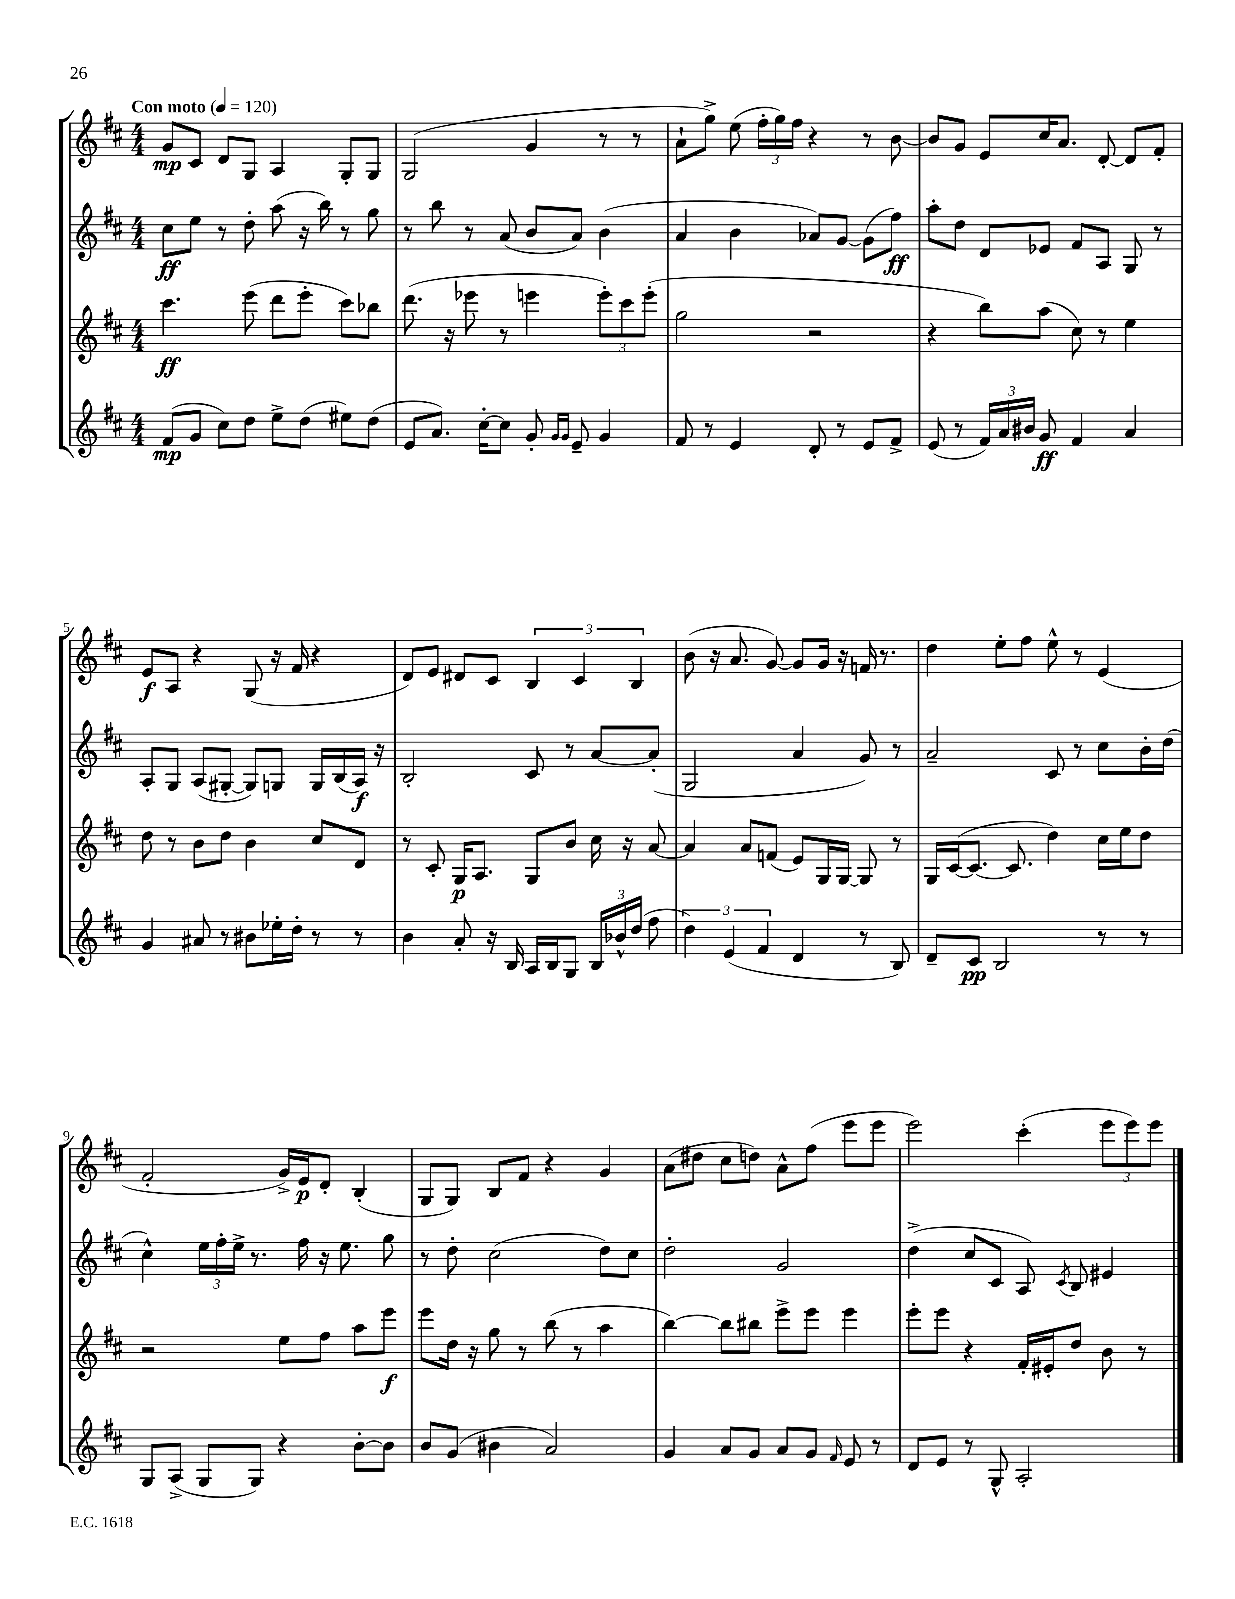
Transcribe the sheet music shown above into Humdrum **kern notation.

**kern	**kern	**kern	**kern
*staff4	*staff3	*staff2	*staff1
*clefG2	*clefG2	*clefG2	*clefG2
*k[f#c#]	*k[f#c#]	*k[f#c#]	*k[f#c#]
*M4/4	*M4/4	*M4/4	*M4/4
*MM120	*MM120	*MM120	*MM120
(8f#/L	4.ccc#\	8cc#\L	8g/L
8g/J	.	8ee\J	8c#/J
8cc#\L)	.	8r	8d/L
8dd\J	(8eee\	8dd'\	8G/J
8ee^\L	8ddd\L	(8aa\	4A/
(8dd\J	8eee'\J	16r	.
.	.	16bb\)	.
8ee#\L)	8ccc#\L)	8r	8G'/L
(8dd\J	8bb-\J	8gg\	8G/J
=	=	=	=
8e/L	(8.ddd\	8r	(2G/
8.a/J)	.	8bb\	.
.	16r	.	.
.	8eee-\	8r	.
[16cc#'\LK	.	.	.
8cc#\]J	8r	(8a/	.
8g'/	4eee\	8b/L	4g/
16qqg/LL	.	.	.
16qqg/JJ	.	.	.
8e~/	.	8a/J)	.
4g/	12eee'\L)	(4b\	8r
.	12ccc#\	.	.
.	.	.	8r
.	(12eee'\J	.	.
=	=	=	=
8f#/	2gg\	4a/	8a`\L
8r	.	.	8gg^\J)
4e/	.	4b\	(8ee\
.	.	.	24ff#'\LL
.	.	.	24gg\)
.	.	.	24ff#\JJ
8d'/	2r	8a-/L)	4r
8r	.	[8g/J	.
8e/L	.	(8g\]L	8r
8f#^/J	.	8ff#\J)	[8b\
=	=	=	=
(8e/	4r	8aa'\L	8b/]L
8r	.	8dd\J	8g/J
24f#/LL)	8bb\L)	8d/L	8e/L
24a/	.	.	.
24b#/JJ	.	.	.
8g/	(8aa\J	8e-/J	16cc#/K
.	.	.	8.a/J
4f#/	8cc#\)	8f#/L	.
.	8r	8A/J	[8d'/
4a/	4ee\	8G/	8d/]L
.	.	8r	8f#'/J
=	=	=	=
4g/	8dd\	8A'/L	8e/L
.	8r	8G/J	8A/J
8a#/	8b\L	(8A/L	4r
8r	8dd\J	[8G#'/J	.
8b#\L	4b\	8G#/]L)	(8G/
16ee-'\L	.	8G/J	16r
16dd'\JJ	.	.	16f#/
8r	8cc#/L	16G/LL	4r
.	.	(16B/	.
8r	8d/J	16A/JJ)	.
.	.	16r	.
=	=	=	=
4b\	8r	2B'/	8d/L)
.	8c#'/	.	8e/J
8a'/	16G/LK	.	8d#/L
.	8.A/J	.	.
16r	.	.	8c#/J
16B/	.	.	.
16A/LL	8G/L	8c#/	6B/
16B/J	.	.	.
8G/J	8b/J	8r	.
.	.	.	6c#/
24B/LL	16cc#\	[8a/L	.
24b-^^/	.	.	.
.	16r	.	.
(24dd/JJ	.	.	6B/
8ff#\	[8a/	(8a'/]J	.
=	=	=	=
6dd\)	4a/]	2G/	(8b\
.	.	.	16r
(6e/	.	.	.
.	.	.	8.a/
.	8a/L	.	.
6f#/	.	.	.
.	(8f/J	.	[8g/)
4d/	8e/L)	4a/	8g/]L
.	16G/L	.	16g/Jk
.	[16G/JJ	.	16r
8r	8G/]	8g/)	16f/
.	.	.	8.r
8B/)	8r	8r	.
=	=	=	=
8d~/L	16G/LL	2a~/	4dd\
.	([16c#/J	.	.
8c#/J	8.c#/_J	.	.
2B/	.	.	8ee'\L
.	8.c#/]	.	.
.	.	.	8ff#\J
.	4dd\)	8c#/	8ee^^\
.	.	8r	8r
8r	16cc#\LL	8cc#\L	(4e/
.	16ee\J	.	.
8r	8dd\J	16b'\L	.
.	.	(16dd\JJ	.
=	=	=	=
8G/L	2r	4cc#^^\)	2f#'/
(8A^/J	.	.	.
8G/L	.	24ee\LL	.
.	.	24ff#'\	.
.	.	24ee^\JJ	.
8G/J)	.	8.r	.
4r	8ee\L	.	16g^/LL)
.	.	16ff#\	16e/J
.	8ff#\J	16r	8d'/J
.	.	8.ee\	.
[8b'\L	8aa\L	.	(4B'/
8b\]J	8eee\J	8gg\	.
=	=	=	=
8b/L	8eee\L	8r	8G/L
(8g/J	16dd\Jk	8dd'\	8G/J)
.	16r	.	.
4b#\	8gg\	(2cc#\	8B/L
.	8r	.	8f#/J
2a/)	(8bb\	.	4r
.	8r	.	.
.	4aa\	8dd\L)	4g/
.	.	8cc#\J	.
=	=	=	=
4g/	[4bb\)	2dd'\	(8a\L
.	.	.	8dd#\J
8a/L	8bb\]L	.	8cc#\L
8g/J	8bb#\J	.	8dd\J)
8a/L	8eee^\L	2g/	8a^^\L
8g/J	8eee\J	.	(8ff#\J
16qqf#/	.	.	.
8e/	4eee\	.	8eee\L
8r	.	.	8eee\J
=	=	=	=
8d/L	8eee'\L	(4dd^\	2eee\)
8e/J	8eee\J	.	.
8r	4r	8cc#/L	.
8G^^/	.	8c#/J	.
2A'/	16f#'/LL	8A/)	(4ccc#'\
.	16e#'/J	.	.
.	.	8qc#/	.
.	8dd/J	8B/	.
.	8b\	4e#/	12eee\L
.	.	.	12eee\)
.	8r	.	.
.	.	.	12eee\J
==	==	==	==
*-	*-	*-	*-
